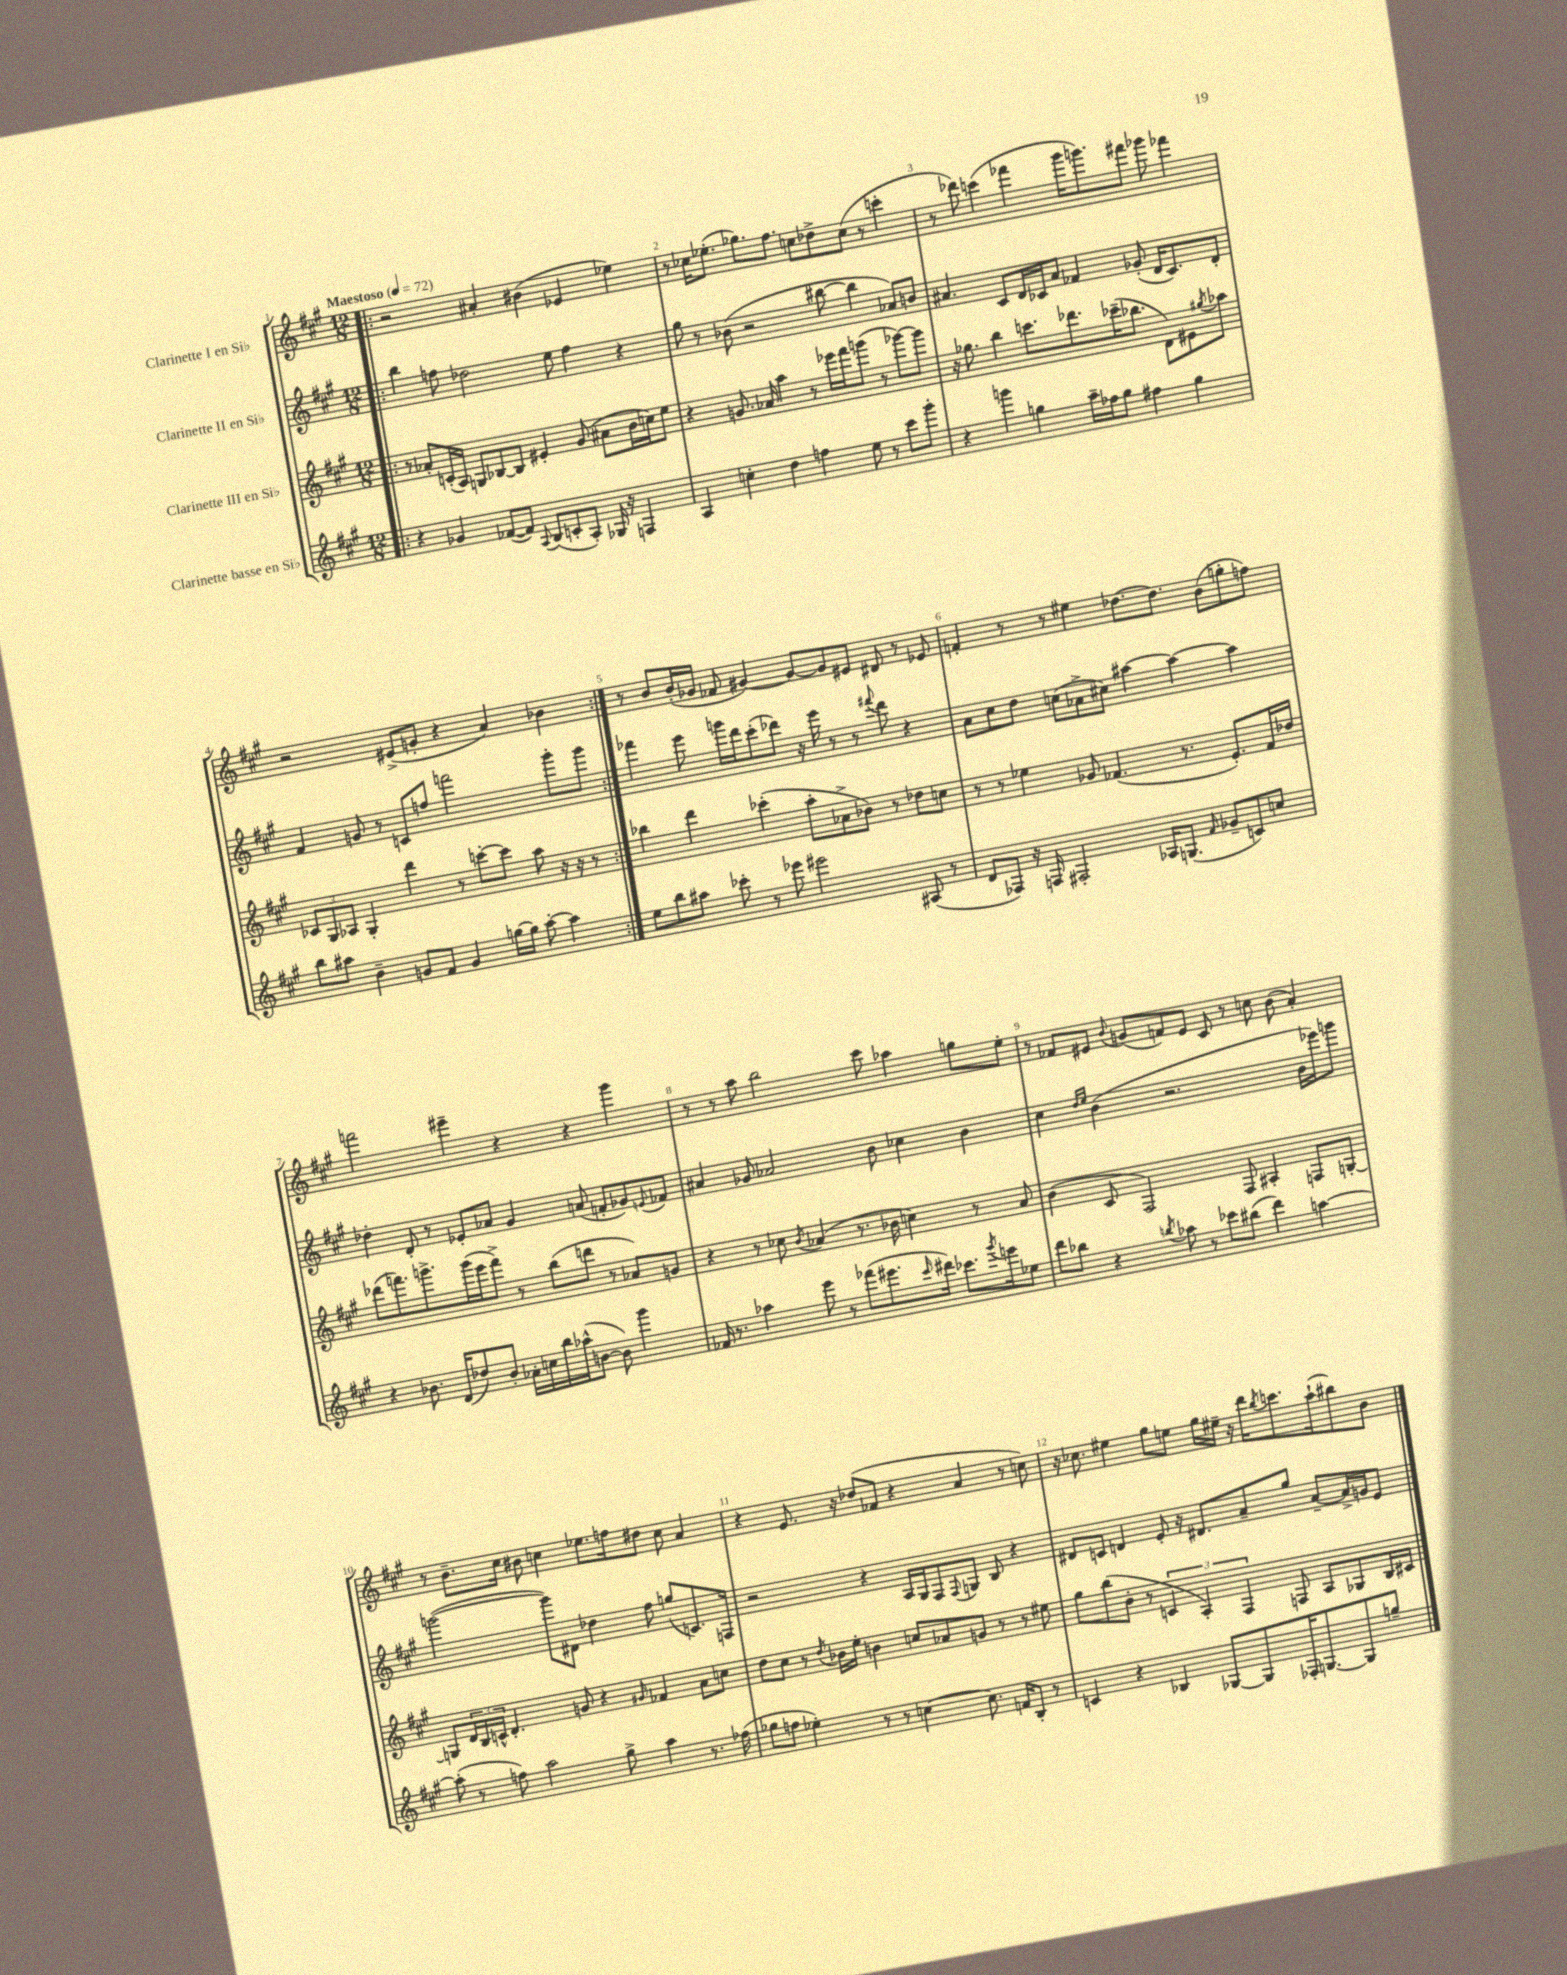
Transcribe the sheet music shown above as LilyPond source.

<<
\new StaffGroup <<
\new Staff = "s0" \with { instrumentName = "Clarinette I en Sib" } {
    \clef treble \key a \major \numericTimeSignature \time 12/8 \tempo "Maestoso" 4 = 72
    \repeat volta 2 { \bar ".|:" r2 ais'4-. bis'4( ees'4 ees''4) |
    r8 ces''16 ees''8.-.( ges''8.) fis''8. c''8 des''8-> c''8( r8 c'''4-. |
    r8 des'''8) c'''4( fes'''4 gis'''16 g'''8.) fis'''8 ges'''8 fes'''4 |
    r2 eis'8->( g'8-. r4 a'4) bes'4 | }
    r8 b'8 b'16-.( ges'16 fes'8 gis'4~) gis'8~ gis'8 eis'8 dis'8 r8 ees'8 |
    f'4-. r8 r8 eis''4 des''8.~ des''8. b'8( g''8-. f''8) |
    f'''2 eis'''4-- r4 r4 gis'''4 |
    r8 r8 a''8 b''2 cis'''8 aes''4 g''8 e''8-. |
    r8 fes'8 eis'8 \appoggiatura { b'8 } g'8( f'8) eis'8 cis'8 r8 c''8 b'8( a'4-.) |
    r8 b'8.-- cis''16 bis'8 c''4 ees''8. f''16 dis''8 c''8 a'4 |
    r4 e'8. r16 des''8( fes'8 r4 a'4 r8 c''8) |
    r16 ces''8. eis''4 gis''8 e''8 gis''16 eis''16-- r16 d'''16 \acciaccatura { b''8 } c'''8. a''16-!( bis''8) b'8 \bar "|." |
}
\new Staff = "s1" \with { instrumentName = "Clarinette II en Sib" } {
    \clef treble \key a \major \numericTimeSignature \time 12/8
    \repeat volta 2 { \bar ".|:" b''4 f''8 des''2 e''8 f''4 r4 |
    gis''8 r8 bes'8( r2 bis''8~ bis''4 aes'8) b'8 |
    ais'4. cis'8 d'16 ces'16 ais'8 fes'4 ges'8-.( d'16 ces'8.) d'8-. |
    fis'4 g'8 r8 c'8 f''8 f'''2 gis'''8-. gis'''8 | }
    fes'''4 e'''8 g'''16 d'''16 cis'''8-.( des'''8) r16 e'''16 r8 r8 \appoggiatura { fis'''8 } des'''8 r4 |
    a'8 cis''8 d''8 c''8( aes'8-> cis''8) ais''4~ ais''4~ ais''4 |
    des''4-. d'8-. r8 ees'8-. aes'8 gis'4 a'8( f'8-. ges'8) \appoggiatura { e'8 } fes'8 |
    ais'4 ges'8 aes'2 b'8 ces''4 b'4 |
    cis''4 \grace { d''16 e''16 } b'4( r2. b'16 ees'''16) g'''8 |
    g'''2~( g'''8) dis'8 des''4 fis''8 g''8( c'8.) f16 |
    r2 r4 a16 gis16 fis8 \appoggiatura { fis8 } g8 b8 r4 |
    dis'8 c'8 d'4 e'8-. r16 dis'8. a'8-- gis''8 a'8~-- a'16-> g'16 e'8 \bar "|." |
}
\new Staff = "s2" \with { instrumentName = "Clarinette III en Sib" } {
    \clef treble \key a \major \numericTimeSignature \time 12/8
    \repeat volta 2 { \bar ".|:" r8 aes'8-. c'16-.( a16) g8 bes8~ bes8 eis'4-. gis'8( ais'8 b'16 c''16) e''8 |
    r4 g'8. aes'16 a''4 r8 ees'''16 fis'''16 g'''8( r8 ges'''8~) ges'''8 |
    r16 ges''8. b''4 c'''8. des'''8. ces'''16--( bes''8. d'8) eis'8 \acciaccatura { gis''8 } aes''8 |
    \tuplet 3/2 { ces'8 gis8 aes8 } gis4-. d'''4 r8 c'''8~-. c'''8 a''8 r16 r16 r8 | }
    bes''4 d'''4 ces'''4-.( a''8-. aes'8-> bes'8) r8 des''8 c''8 |
    r8 r8 ees''4 ges'8 fes'4.( r8. e'8.-.) fes'16 des''16 |
    des'''8( f'''8.) g'''8.-> g'''16( e'''16 f'''8->) r8 b''8( d'''8 r8 aes'8) g'8 |
    r4 r8 ces''8 \acciaccatura { b'8 } aes'4( r8. bes'16 c''4) r8 aes'8 |
    b'4( cis'8 fis2) fis8 ais4-. f8 g8~-. |
    g8 \tuplet 3/2 { d'16 b16 c'16-^ } d'4.-. g'8 r4 \grace { gis'16 } fes'4 a'8 c''8 |
    d''8 cis''8 r8 \acciaccatura { d''8 } bes'16 e''16-. b'4 c''8 aes'8 g'8 r8 r8 eis''8 |
    gis''8 b''8( b'8-. r8 \tuplet 3/2 { c'4 a4-.) fis4 } f8 a8 ges8 b16 cis'16 \bar "|." |
}
\new Staff = "s3" \with { instrumentName = "Clarinette basse en Sib" } {
    \clef treble \key a \major \numericTimeSignature \time 12/8
    \repeat volta 2 { \bar ".|:" r4 ges'4 fes'8~( fes'8) \appoggiatura { a8 } b8( c'8-. a8-.) ges16 r16 f4 |
    a4 c''4-. d''4 f''4 e''8 r8 cis'''8 gis'''8-. |
    r4 g'''4 g''4 a''16-- fes''16 g''8 fis''4 g''4 |
    b''8 ais''8 b'4-- g'8 fis'8 g'4 g''16~ g''16 ais''8~-. ais''4 | }
    e''8 b''8 ais''8 ces'''8-. r8 ees'''8 eis'''2 ais8( r8 |
    d'8 fes8) r16 f16 fis2-. aes16 g8.( \grace { fis'16 } ges'8-- c'8) c''8 |
    r4 bes'8. d'16( des''8) bes'8-. aes'16-. c''16 b''16 aes''16-^( b'8~ b'8) gis'''4 |
    fes'16 r8. aes''4 e'''8 r8 fes'''8( eis'''8. \grace { cis'''16 } dis'''16) ces'''8. \acciaccatura { gis'''8 } e'''16 ees''8 |
    d'''8 bes''8 r4 \acciaccatura { b''8 } aes''8 r8 ces'''8 bis''8( d'''4) a''4~ |
    a''8-.( r8 f''8) a''2 gis''8-> a''4 r8. fes''16( |
    ges''8 f''8 ees''4-.) r8 r8 c''4~ c''8. f'16 b8-. r8 |
    c'4 r4 bes4 ges8~ ges8 fes16-. g8.~ g8 g''8-- \bar "|." |
}
>>
>>
\layout { \context { \Score \override BarNumber.break-visibility = ##(#f #t #t) barNumberVisibility = #all-bar-numbers-visible } }
